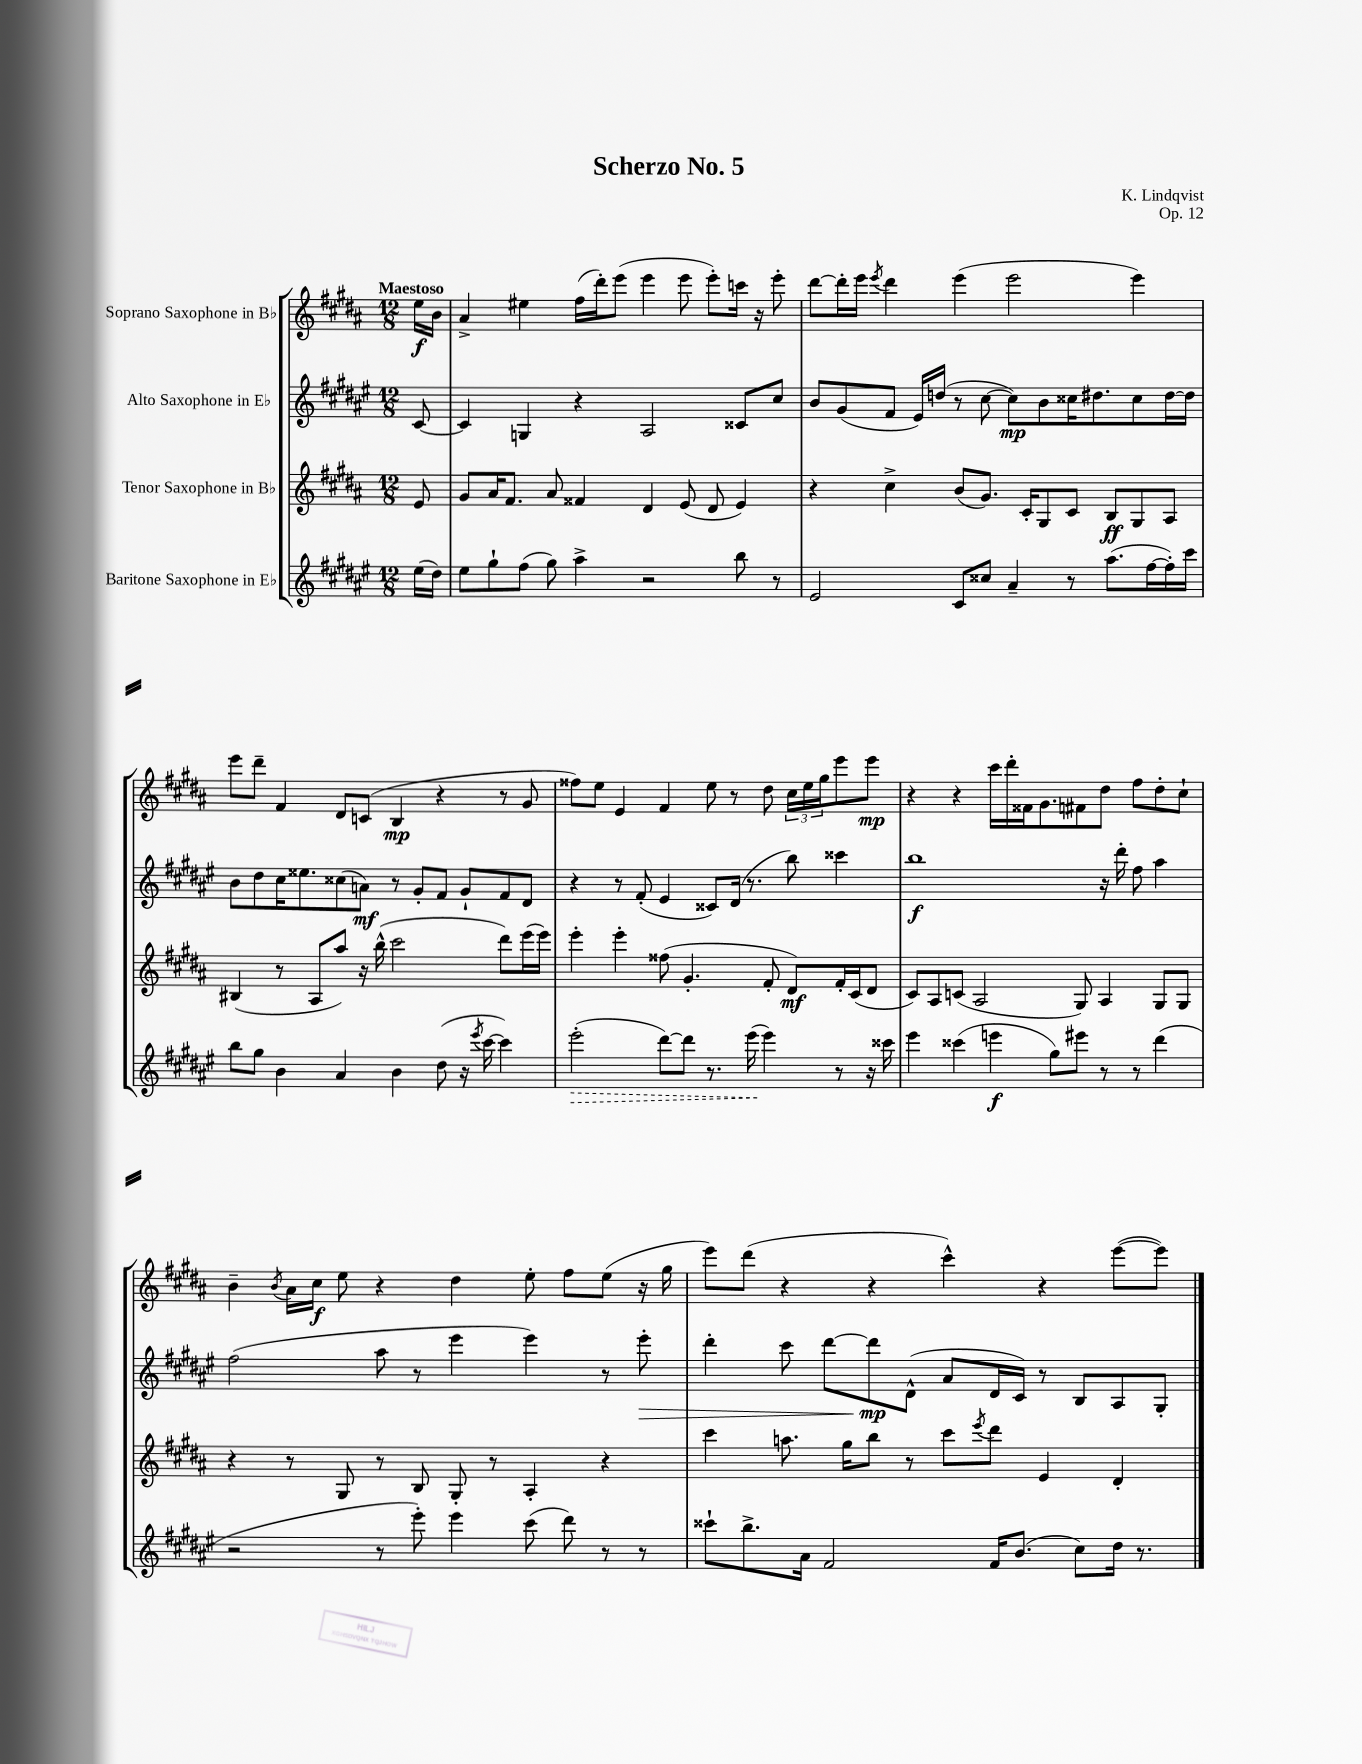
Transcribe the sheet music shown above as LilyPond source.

\header { title = "Scherzo No. 5" composer = "K. Lindqvist" opus = "Op. 12" }
<<
\new StaffGroup <<
\new Staff = "s0" \with { instrumentName = "Soprano Saxophone in Bb" } {
    \clef treble \key b \major \numericTimeSignature \time 12/8 \partial 8 \tempo "Maestoso"
    e''16\f b'16 |
    ais'4-> eis''4 fis''16( dis'''16-.) e'''8( e'''4 e'''8 e'''8-.) c'''16 r16 e'''8-. |
    dis'''8~ dis'''16-. e'''16 \acciaccatura { e'''8 } dis'''4 e'''4( e'''2 e'''4) |
    e'''8 dis'''8-- fis'4 dis'8 c'8( b4\mp r4 r8 gis'8 |
    fisis''8) e''8 e'4 fis'4 e''8 r8 dis''8 \tuplet 3/2 { cis''16 e''16 gis''16 } e'''8 e'''8\mp |
    r4 r4 cis'''16 dis'''16-. fisis'16 gis'8. fis'8 dis''8 fis''8 dis''8-. cis''8-! |
    b'4-- \acciaccatura { b'8 } ais'16 cis''16\f e''8 r4 dis''4 e''8-. fis''8 e''8( r16 gis''16 |
    e'''8) dis'''8( r4 r4 cis'''4-^) r4 e'''8~( e'''8) \bar "|." |
}
\new Staff = "s1" \with { instrumentName = "Alto Saxophone in Eb" } {
    \clef treble \key fis \major \numericTimeSignature \time 12/8 \partial 8
    cis'8~ |
    cis'4 g4 r4 ais2 cisis'8 cis''8 |
    b'8 gis'8( fis'8 eis'16) d''16( r8 cis''8~ cis''8\mp) b'8 cisis''16 dis''8. cisis''8 dis''16~ dis''16 |
    b'8 dis''8 cis''16 eisis''8. cisis''8( a'8\mf) r8 gis'8-. fis'8 gis'8-! fis'8 dis'8 |
    r4 r8 fis'8-.( eis'4 cisis'8) dis'16( r8. b''8) cisis'''4 |
    b''1\f r16 dis'''16-. fis''8 ais''4 |
    fis''2( ais''8 r8 eis'''4 eis'''4) r8 eis'''8-.\> |
    dis'''4-. cis'''8 dis'''8~ dis'''8\mp\! dis'8-^( ais'8 dis'16 cis'16) r8 b8 ais8 gis8-. \bar "|." |
}
\new Staff = "s2" \with { instrumentName = "Tenor Saxophone in Bb" } {
    \clef treble \key b \major \numericTimeSignature \time 12/8 \partial 8
    e'8 |
    gis'8 ais'16 fis'8. ais'8 fisis'4 dis'4 e'8( dis'8 e'4) |
    r4 cis''4-> b'8( gis'8.) cis'16-. gis8 cis'8 b8\ff gis8 ais8 |
    bis4( r8 ais8 ais''8) r16 b''16-^( cis'''2 dis'''8) e'''16( e'''16) |
    e'''4-. e'''4-. fisis''8( gis'4.-. fis'8-. dis'8\mf) fis'16-. cis'16( dis'8 |
    cis'8) ais8 c'8( ais2 gis8) ais4 gis8 gis8 |
    r4 r8 gis8 r8 b8 gis8-. r8 ais4-. r4 |
    cis'''4 a''8. gis''16 b''8 r8 cis'''8 \acciaccatura { e'''8 } dis'''8 e'4 dis'4-. \bar "|." |
}
\new Staff = "s3" \with { instrumentName = "Baritone Saxophone in Eb" } {
    \clef treble \key fis \major \numericTimeSignature \time 12/8 \partial 8
    eis''16( dis''16) |
    eis''8 gis''8-! fis''8( gis''8) ais''4-> r2 b''8 r8 |
    eis'2 cis'8 cisis''8 ais'4-- r8 ais''8.( fis''16~ fis''16-.) cis'''16 |
    b''8 gis''8 b'4 ais'4 b'4 dis''8( r16 \acciaccatura { eis'''8 } cis'''16~ cis'''4) |
    \once \override Hairpin.style = #'dashed-line eis'''2-.\>( dis'''8~) dis'''8 r8. eis'''16\!( eis'''4) r8 r16 cisis'''16 |
    eis'''4 cisis'''4( e'''4\f gis''8) eis'''8 r8 r8 dis'''4( |
    r2 r8 eis'''8-.) eis'''4 cis'''8( dis'''8) r8 r8 |
    cisis'''8-! b''8.-> ais'16 fis'2 fis'16 b'8.( cis''8) dis''16 r8. \bar "|." |
}
>>
>>
\layout { \context { \Score \remove "Bar_number_engraver" } }
